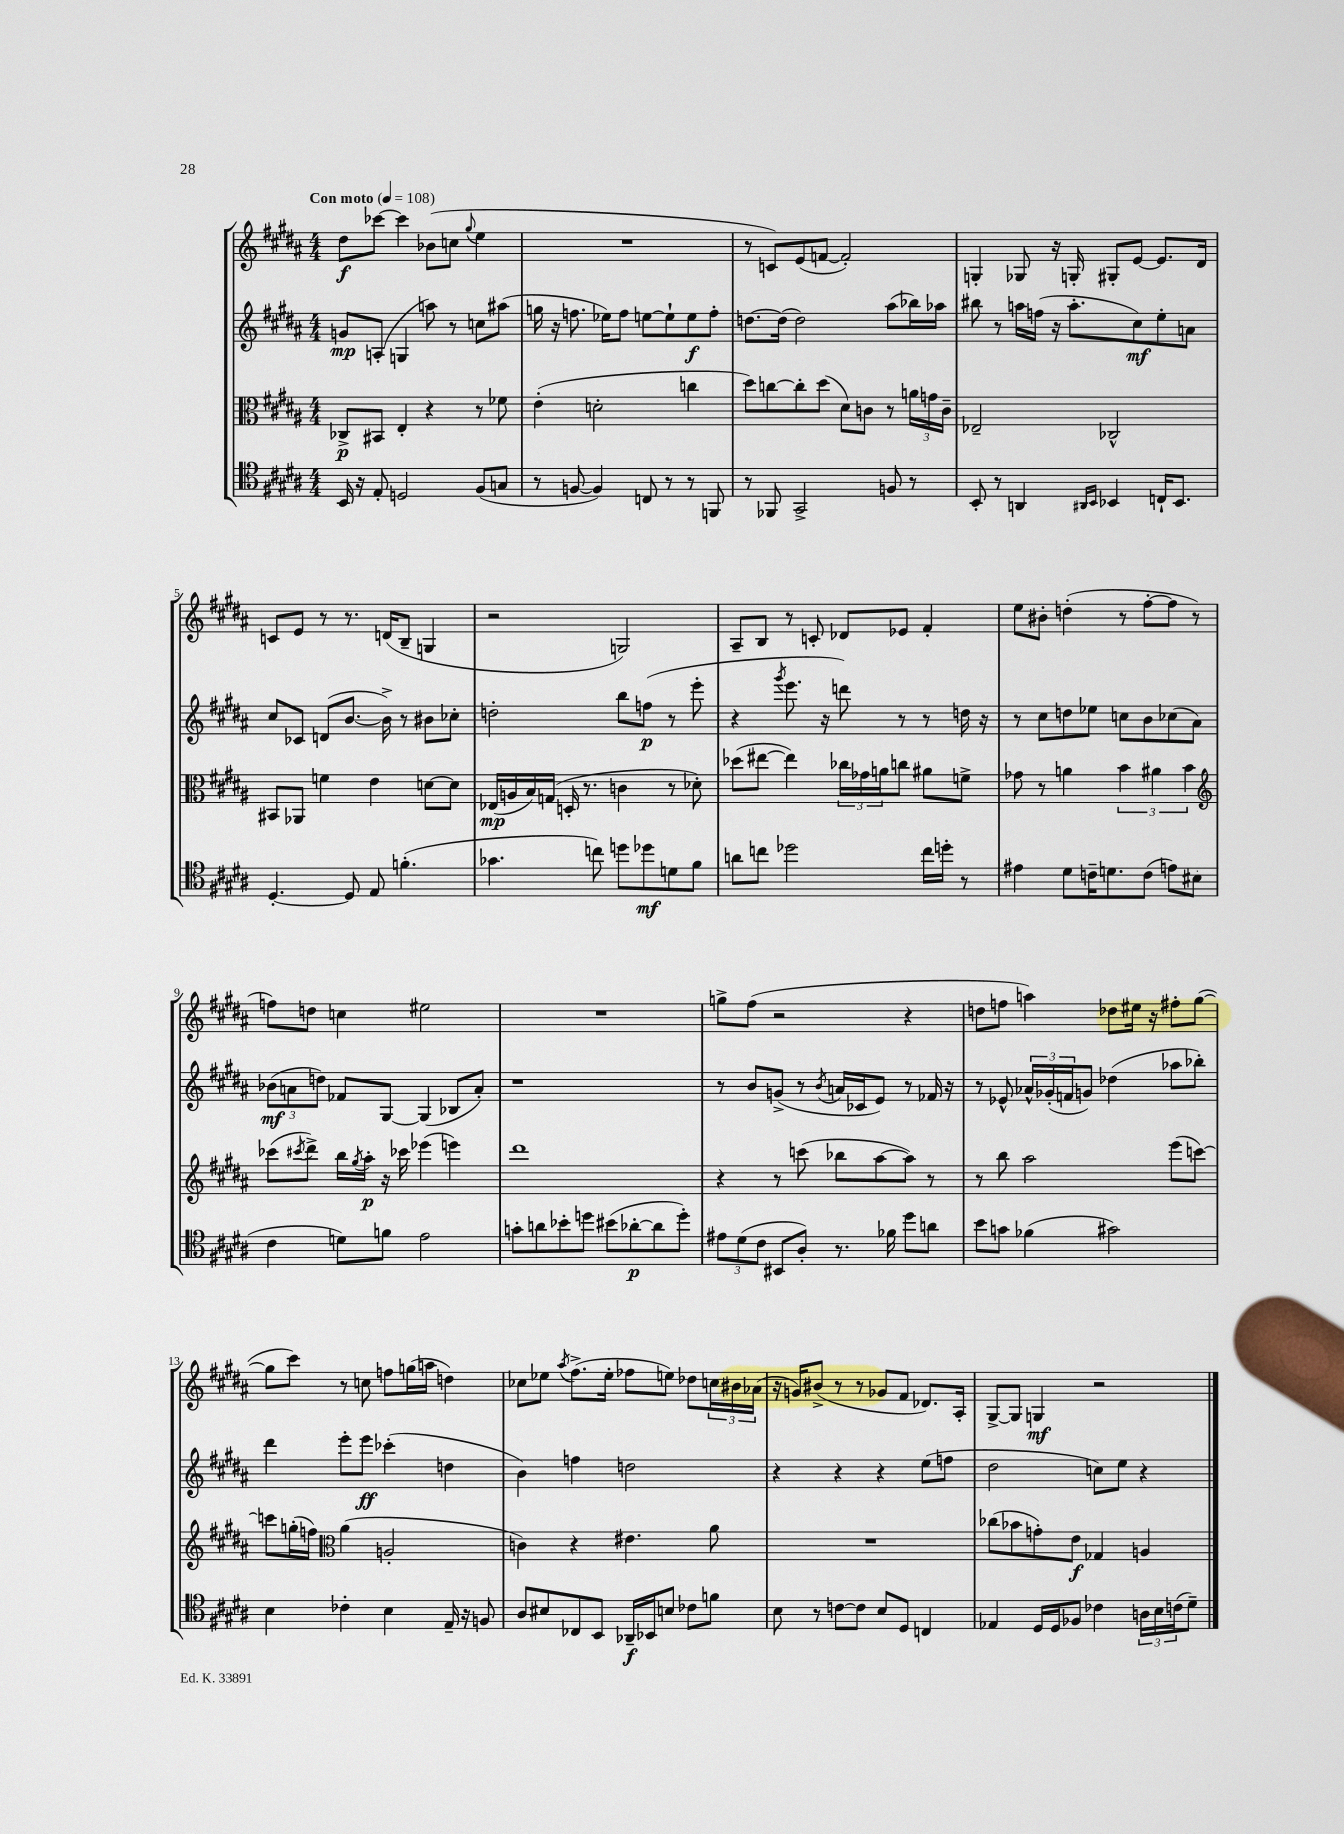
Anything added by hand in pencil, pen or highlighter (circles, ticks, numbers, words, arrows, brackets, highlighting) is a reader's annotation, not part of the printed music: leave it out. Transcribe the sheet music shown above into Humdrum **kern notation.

**kern	**dynam	**kern	**dynam	**kern	**dynam	**kern	**dynam
*part4	*part4	*part3	*part3	*part2	*part2	*part1	*part1
*staff4	*staff4	*staff3	*staff3	*staff2	*staff2	*staff1	*staff1
*clefC4	*	*clefC3	*	*clefG2	*	*clefG2	*
*k[f#c#g#d#a#]	*	*k[f#c#g#d#a#]	*	*k[f#c#g#d#a#]	*	*k[f#c#g#d#a#]	*
*M4/4	*	*M4/4	*	*M4/4	*	*M4/4	*
*MM108	*	*MM108	*	*MM108	*	*MM108	*
=1	=1	=1	=1	=1	=1	=1	=1
!	!	!	!	!	!	!LO:TX:a:B:t=Con moto	!
16BB/	.	8C-X^/L	p	8gn/L	mp	8dd#\L	f
16r	.	.	.	.	.	.	.
8E'/	.	8BB#X/J	.	(8An'/J	.	[8ccc-X\J	.
2Dn/	.	4E'/	.	4Gn/	.	4ccc-\]	.
.	.	4r	.	8aan\)	.	(8b-X\L	.
.	.	.	.	8r	.	8ccn\J	.
.	.	.	.	.	.	8qqgg#/	.
(8F#/L	.	8r	.	8ccn\L	.	4ee\	.
8Gn/J	.	8f-X\	.	(8aa#X\J	.	.	.
=2	=2	=2	=2	=2	=2	=2	=2
8r	.	(4e'\	.	16ggn\	.	1r	.
.	.	.	.	16r	.	.	.
[8Fn/	.	.	.	8.ffn\	.	.	.
4F/])	.	2dn'\	.	.	.	.	.
.	.	.	.	16ee-X\KL)	.	.	.
.	.	.	.	8ff\J	.	.	.
8Cn/	.	.	.	[8een\L	.	.	.
8r	.	.	.	8ee`\]	.	.	.
8r	.	4ccn\	.	8ee\	f	.	.
8FFn/	.	.	.	8ff'\J	.	.	.
=3	=3	=3	=3	=3	=3	=3	=3
8r	.	8dd#\L)	.	[8.ddn\L	.	8r	.
8FF-X/	.	[8ccn\	.	.	.	8cn/L)	.
.	.	.	.	(16dd\Jk]	.	.	.
2GG#^/	.	8cc'\]	.	2dd\)	.	(8e/	.
.	.	(8dd#\J	.	.	.	[8fn/J	.
.	.	8d#\L)	.	.	.	2f'/])	.
.	.	8cn\J	.	.	.	.	.
8Fn/	.	8r	.	(8aa#\L	.	.	.
8r	.	24an\LL	.	16bb-X\L)	.	.	.
.	.	24gn\	.	.	.	.	.
.	.	.	.	16aa-X\JJ	.	.	.
.	.	24c~\JJ	.	.	.	.	.
=4	=4	=4	=4	=4	=4	=4	=4
8BB'/	.	2E-X~/	.	8bb#X\	.	4Gn'/	.
8r	.	.	.	8r	.	.	.
4AAn/	.	.	.	16aan\LL	.	8G-X/	.
.	.	.	.	(16ffn\JJ	.	.	.
.	.	.	.	16r	.	16r	.
.	.	.	.	8.aa'\L	.	16Gn'/	.
16qqAA#X/LL	.	.	.	.	.	.	.
16qqBB/JJ	.	.	.	.	.	.	.
4BB-X/	.	2C-X^^/	.	.	.	8G#X'/L	.
.	.	.	.	8cc#\)	mf	[8e/J	.
16Cn`/KL	.	.	.	8ee'\	.	8.e/L]	.
8.BB-/J	.	.	.	.	.	.	.
.	.	.	.	8an\J	.	.	.
.	.	.	.	.	.	16d#/Jk	.
!!LO:LB:g=z
=5	=5	=5	=5	=5	=5	=5	=5
[4.D#'/	.	8BB#X/L	.	8cc#/L	.	8cn/L	.
.	.	8AA-X/J	.	8c-X/J	.	8e/J	.
.	.	4fn\	.	(8dn/L	.	8r	.
8D#/]	.	.	.	[8.b/J	.	8.r	.
8E/	.	4e\	.	.	.	.	.
.	.	.	.	16b^\])	.	(16dn/KL	.
(4.fn'\	.	.	.	8r	.	8B~/J	.
.	.	[8dn\L	.	8b#X\L	.	4Gn/	.
.	.	8d\J]	.	8cc-X'\J	.	.	.
=6	=6	=6	=6	=6	=6	=6	=6
4.g-X\	.	(16E-X/LL	mp	2ddn'\	.	2r	.
.	.	16An/	.	.	.	.	.
.	.	16B/)	.	.	.	.	.
.	.	(16Gn/JJ	.	.	.	.	.
.	.	16Dn'/	.	.	.	.	.
.	.	8.r	.	.	.	.	.
8ccn\)	.	.	.	.	.	.	.
8ddn\L	.	4cn\	.	8bb\L	.	2Gn/)	.
8dd-X\	mf	.	.	(8ffn\J	p	.	.
8dn\	.	8r	.	8r	.	.	.
8f#\J	.	8d-X'\)	.	8eee'\	.	.	.
=7	=7	=7	=7	=7	=7	=7	=7
8an\L	.	(8dd-X\L	.	4r	.	8A#~/L	.
8ccn\J	.	[8ee#X\J	.	.	.	8B/J	.
.	.	.	.	8qggg#/	.	.	.
2dd-X\	.	4ee#\])	.	8.eee\	.	8r	.
.	.	.	.	.	.	8cn'/	.
.	.	.	.	16r	.	.	.
.	.	24cc-X\LL	.	8dddn\)	.	8d-X/L	.
.	.	24g-X\	.	.	.	.	.
.	.	24an\J	.	.	.	.	.
.	.	8ccn\J	.	8r	.	8e-X/J	.
16cc\LL	.	8a#X\L	.	8r	.	4f#'/	.
16ddn'\JJ	.	.	.	.	.	.	.
8r	.	8fn^\J	.	16ddn\	.	.	.
.	.	.	.	16r	.	.	.
=8	=8	=8	=8	=8	=8	=8	=8
4e#X\	.	8g-X\	.	8r	.	8ee\L	.
.	.	8r	.	8cc#\L	.	8b#X'\J	.
8d#\L	.	4an\	.	8ddn\	.	(4ddn'\	.
16cn~\K	.	.	.	8ee-X\J	.	.	.
8.dn\	.	.	.	.	.	.	.
.	.	6b\	.	8ccn\L	.	8r	.
(8c\J	.	.	.	8b\	.	[8ff#'\L	.
.	.	6a#X\	.	.	.	.	.
8en\L)	.	.	.	(8cc-X\	.	8ff#\J]	.
.	.	6b\	.	.	.	.	.
(8B#X\J	.	.	.	8a#\J)	.	8r	.
!!LO:LB:g=z
=9	=9	=9	=9	=9	=9	=9	=9
*	*	*clefG2	*	*	*	*	*
4c#\	.	(8ccc-X\L	.	(12b-X\L	mf	8ffn\L)	.
.	.	.	.	12an\	.	.	.
.	.	8qccc#X/	.	.	.	.	.
.	.	8ddd#^\J)	.	.	.	8ddn\J	.
.	.	.	.	12ddn\J)	.	.	.
8dn\L)	.	16bb\LL	.	8f-X/L	.	4ccn\	.
.	.	8qgg#/	.	.	.	.	.
.	.	16aa#'\JJ	p	.	.	.	.
8fn\J	.	16r	.	[8G#/J	.	.	.
.	.	16ccc-X\	.	.	.	.	.
2e\	.	(4eee-X\	.	(4G#/]	.	2ee#X\	.
.	.	4eeen\)	.	8B-X/L	.	.	.
.	.	.	.	8a'/J)	.	.	.
=10	=10	=10	=10	=10	=10	=10	=10
8gn'\L	.	1ddd#	.	1r	.	1r	.
8an\	.	.	.	.	.	.	.
8b-X'\	.	.	.	.	.	.	.
8ddn\J	.	.	.	.	.	.	.
(8b#X\L	.	.	.	.	.	.	.
[8a-X'\	p	.	.	.	.	.	.
8a-\]	.	.	.	.	.	.	.
8dd'\J)	.	.	.	.	.	.	.
=11	=11	=11	=11	=11	=11	=11	=11
12e#X\L	.	4r	.	8r	.	8ggn^\L	.
(12d#\	.	.	.	.	.	.	.
.	.	.	.	8b/L	.	(8ff#\J	.
12c#\J	.	.	.	.	.	.	.
8BB#X/L	.	8r	.	(8gn^/J	.	2r	.
8A#'/J)	.	(8cccn\	.	8r	.	.	.
.	.	.	.	8qb/	.	.	.
8.r	.	8bb-X\L	.	16an/LL	.	.	.
.	.	.	.	16c-X/J	.	.	.
.	.	[8aa#\	.	8e/J)	.	.	.
16f-X\	.	.	.	.	.	.	.
8dd#\L	.	8aa#\J])	.	8r	.	4r	.
8an\J	.	8r	.	16f-X/	.	.	.
.	.	.	.	16r	.	.	.
=12	=12	=12	=12	=12	=12	=12	=12
8b\L	.	8r	.	8r	.	8ddn\L	.
8gn\J	.	8bb\	.	8e-X^^/	.	8ffn\J	.
(4f-X\	.	2aa#\	.	24a-X^^/LL	.	4aan\)	.
.	.	.	.	(24g-X'/	.	.	.
.	.	.	.	24fn/J	.	.	.
.	.	.	.	8gn/J)	.	.	.
2g#X\)	.	.	.	(4dd-X\	.	8dd-X\L	.
.	.	.	.	.	.	16ee#X\Jk	.
.	.	.	.	.	.	16r	.
.	.	(8eee\L	.	8aa-X\L	.	8ff#X'\L	.
.	.	[8cccn\J)	.	8bb-X'\J)	.	([8gg#\J	.
!!LO:LB:g=z
=13	=13	=13	=13	=13	=13	=13	=13
4B\	.	8cccn\L]	.	4ddd#\	.	8gg#\L]	.
.	.	(16ggn'\L	.	.	.	8ccc#\J)	.
.	.	16ffn\JJ)	.	.	.	.	.
*	*	*clefC3	*	*	*	*	*
4c-X'\	.	(4a#\	.	8eee'\L	.	8r	.
.	.	.	.	8eee\J	ff	8ccn\	.
4B\	.	2An'/	.	(4ccc-X'\	.	8ffn\L	.
.	.	.	.	.	.	(16ggn\L	.
.	.	.	.	.	.	16aan\JJ	.
16E~/	.	.	.	4ddn\	.	4ddn\)	.
16r	.	.	.	.	.	.	.
8Fn/	.	.	.	.	.	.	.
=14	=14	=14	=14	=14	=14	=14	=14
8A#/L	.	4cn\)	.	4b\)	.	8cc-X\L	.
8B#X/	.	.	.	.	.	8ee-X\J	.
.	.	.	.	.	.	8qaa#/	.
8C-X/	.	4r	.	4ffn\	.	(8.ff#^\L	.
8BB/J	.	.	.	.	.	.	.
.	.	.	.	.	.	16ee-'\Jk	.
16AA-X~/LL	f	4.e#X\	.	2ddn\	.	8ff-X\L	.
16BB-X/J	.	.	.	.	.	.	.
8Bn/J	.	.	.	.	.	8een\J)	.
8c-X\L	.	.	.	.	.	8dd-X\L	.
8fn\J	.	8a#\	.	.	.	24ccn\L	.
.	.	.	.	.	.	24b#X\	.
.	.	.	.	.	.	(24a-X\JJ	.
=15	=15	=15	=15	=15	=15	=15	=15
8B\	.	1r	.	4r	.	16r	.
.	.	.	.	.	.	16gn/KL)	.
8r	.	.	.	.	.	(8b#X^/J	.
[8cn\L	.	.	.	4r	.	8r	.
8c\J]	.	.	.	.	.	8r	.
8B/L	.	.	.	4r	.	8g-X/L	.
8D#/J	.	.	.	.	.	8f#/J	.
4Cn/	.	.	.	(8ee\L	.	8.d-X/L)	.
.	.	.	.	8ffn\J	.	.	.
.	.	.	.	.	.	16A#'/Jk	.
=16	=16	=16	=16	=16	=16	=16	=16
4E-X/	.	(8cc-X\L	.	2dd#\	.	[8G#^/L	.
.	.	8b-X\	.	.	.	8G#/J]	.
16D#/LL	.	8gn'\)	.	.	.	4Gn/	mf
16D#/J	.	.	.	.	.	.	.
8F-X/J	.	8e\J	f	.	.	.	.
4c-X\	.	4G-X/	.	8ccn\L)	.	2r	.
.	.	.	.	8ee\J	.	.	.
24An\LL	.	4An/	.	4r	.	.	.
24B\	.	.	.	.	.	.	.
(24cn\J	.	.	.	.	.	.	.
8d#~\J)	.	.	.	.	.	.	.
==	==	==	==	==	==	==	==
*-	*-	*-	*-	*-	*-	*-	*-
